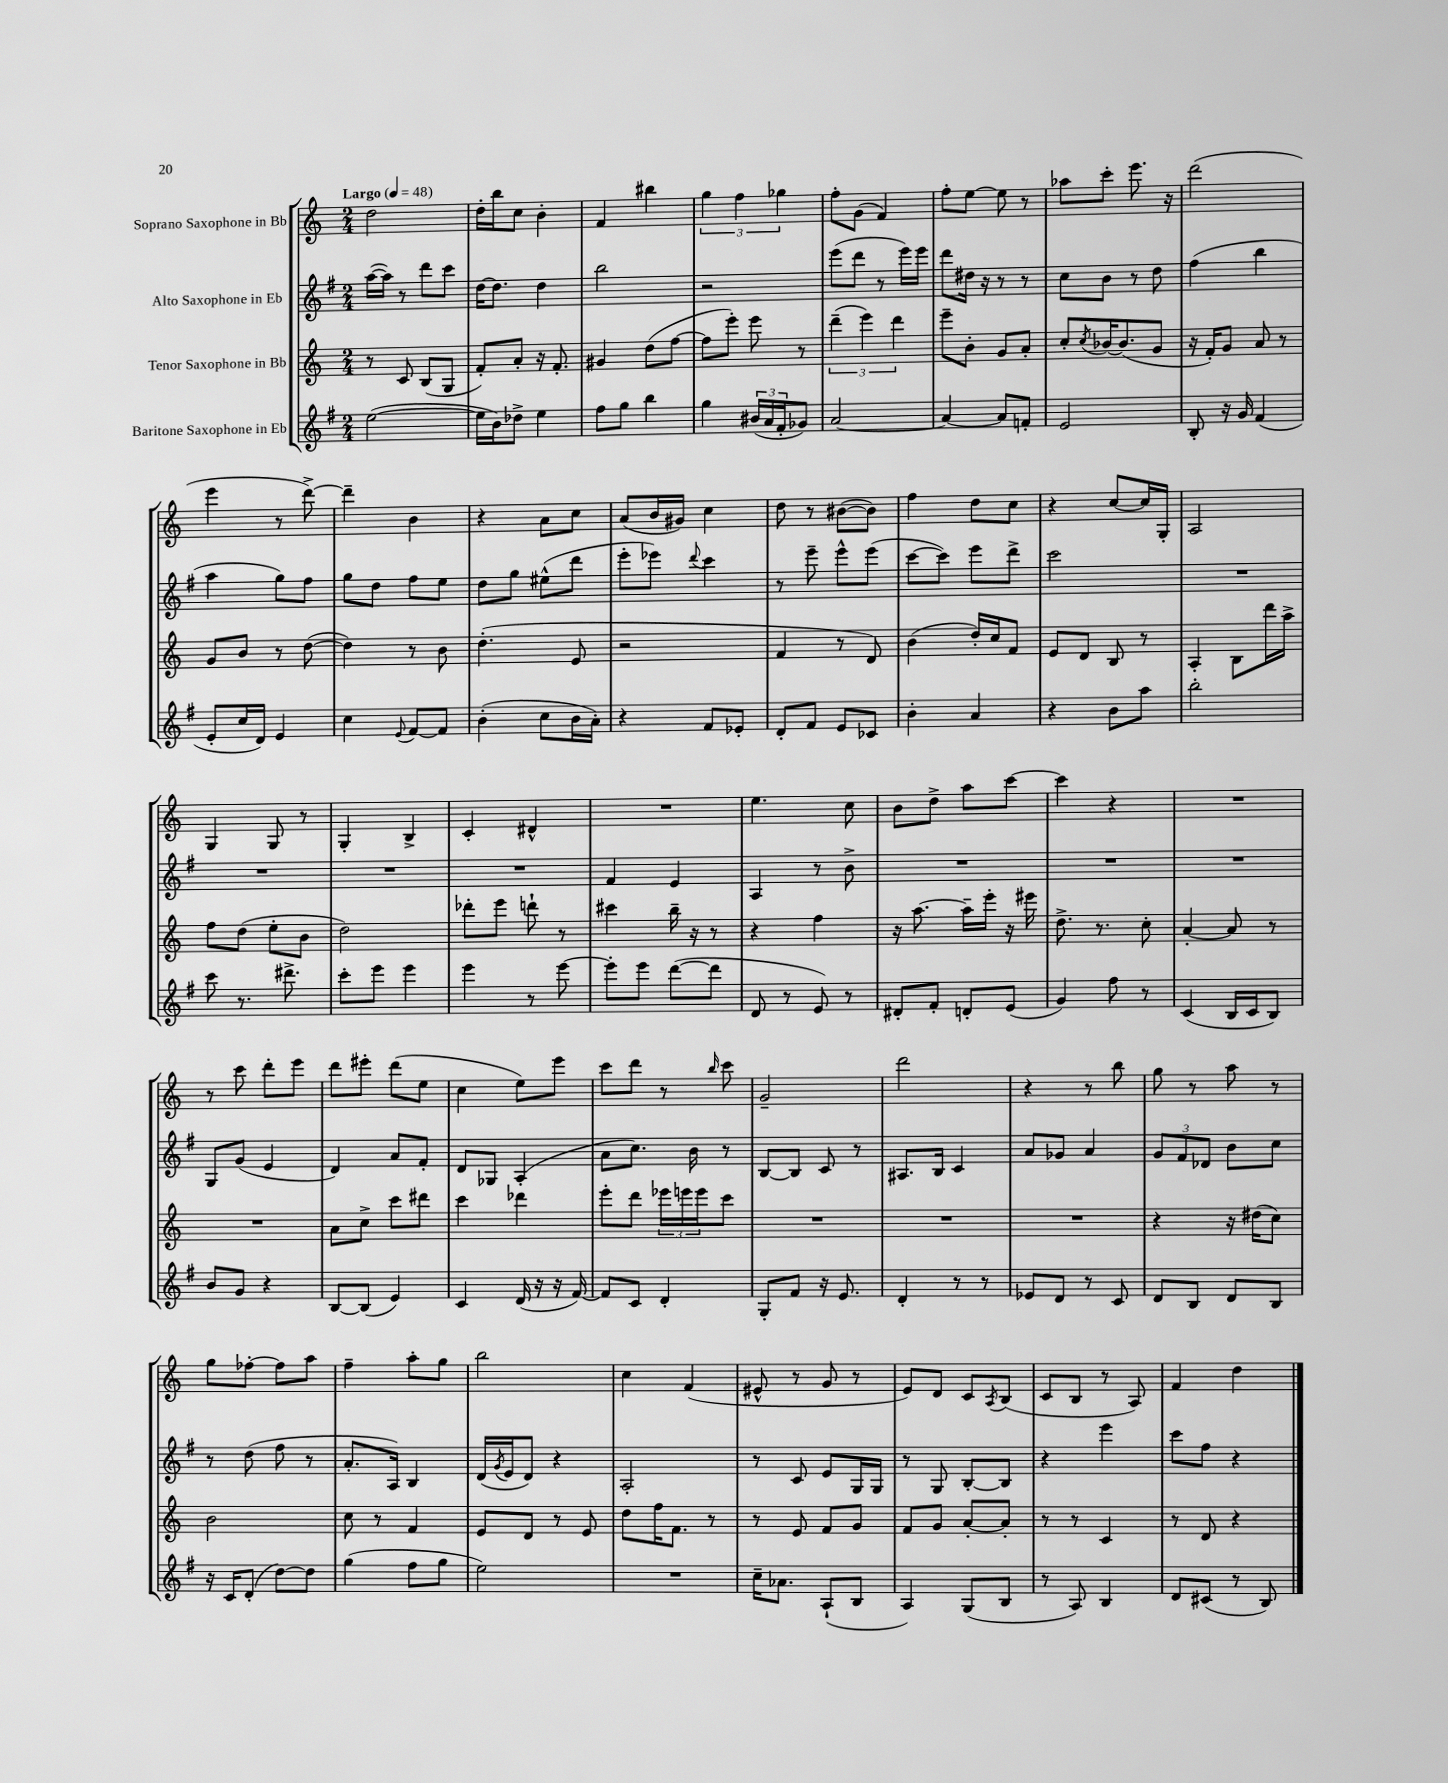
<<
\new StaffGroup <<
\new Staff = "s0" \with { instrumentName = "Soprano Saxophone in Bb" } {
    \clef treble \key c \major \numericTimeSignature \time 2/4 \tempo "Largo" 4 = 48
    d''2 |
    d''16-. b''16 c''8 b'4-. |
    f'4 bis''4 |
    \tuplet 3/2 { g''4 f''4 ges''4 } |
    f''8-. g'8( f'4) |
    f''8-. e''8~ e''8 r8 |
    aes''8 c'''8-. e'''8. r16 |
    d'''2( |
    e'''4 r8 d'''8~->) |
    d'''4-- b'4 |
    r4 a'8 c''8 |
    a'8( b'16 gis'16) c''4 |
    d''8 r8 bis'8~( bis'8) |
    f''4 d''8 c''8 |
    r4 c''8~ c''16 g16-. |
    a2 |
    g4 g8 r8 |
    g4-. b4-> |
    c'4-. dis'4-^ |
    R2 |
    e''4. c''8 |
    b'8 d''8-> a''8 c'''8~ |
    c'''4 r4 |
    R2 |
    r8 c'''8 d'''8-. e'''8 |
    d'''8 eis'''8-. d'''8( e''8 |
    c''4 e''8) e'''8 |
    c'''8 d'''8 r8 \grace { b''16 } c'''8 |
    g'2-- |
    d'''2 |
    r4 r8 b''8 |
    g''8 r8 a''8 r8 |
    g''8 fes''8~-. fes''8 a''8 |
    f''4-- a''8-. g''8 |
    b''2 |
    c''4 f'4( |
    eis'8-^ r8 g'8 r8 |
    e'8) d'8 c'8 \acciaccatura { a8 } b8( |
    c'8 b8 r8 a8) |
    f'4 d''4 \bar "|." |
}
\new Staff = "s1" \with { instrumentName = "Alto Saxophone in Eb" } {
    \clef treble \key g \major \numericTimeSignature \time 2/4
    a''16~( a''16) r8 d'''8 c'''8 |
    d''16~ d''8. d''4 |
    b''2 |
    r2 |
    e'''8( d'''8 r8 e'''16) e'''16 |
    d'''8 dis''16 r16 r8 r8 |
    c''8 b'8 r8 d''8 |
    fis''4( b''4 |
    a''4 g''8) fis''8 |
    g''8 d''8 fis''8 e''8 |
    d''8 g''8 eis''8-^( d'''8 |
    e'''8-. ees'''8) \appoggiatura { d'''8 } c'''4 |
    r8 e'''8-- e'''8-^ e'''8( |
    c'''8~ c'''8) e'''8 d'''8-> |
    c'''2 |
    R2 |
    R2 |
    R2 |
    R2 |
    fis'4 e'4 |
    a4 r8 b'8-> |
    R2 |
    R2 |
    R2 |
    g8 g'8( e'4 |
    d'4) a'8 fis'8-. |
    d'8 ges8 a4-.( |
    a'8 c''8.) b'16 r8 |
    b8~ b8 c'8 r8 |
    ais8. b16 c'4 |
    a'8 ges'8 a'4 |
    \tuplet 3/2 { g'8 fis'8 des'8 } b'8 c''8 |
    r8 d''8( fis''8 r8 |
    a'8.-. a16) b4 |
    d'16( \acciaccatura { g'8 } e'16 d'8) r4 |
    a2-. |
    r8 c'8 e'8 g16 g16 |
    r8 g8 b8~-. b8 |
    r4 e'''4 |
    c'''8 fis''8 r4 \bar "|." |
}
\new Staff = "s2" \with { instrumentName = "Tenor Saxophone in Bb" } {
    \clef treble \key c \major \numericTimeSignature \time 2/4
    r8 c'8 b8( g8 |
    f'8-.) a'8-. r16 f'8.-. |
    gis'4 d''8( f''8~ |
    f''8 e'''8-.) e'''8 r8 |
    \tuplet 3/2 { d'''4--( e'''4) d'''4 } |
    e'''8-- b'8-. g'8 a'8-. |
    c''8-. \acciaccatura { c''8 } bes'16~ bes'8.( g'8 |
    r16 f'16-.) g'8 a'8 r8 |
    g'8 b'8 r8 d''8~( |
    d''4) r8 b'8 |
    d''4.-.( e'8 |
    r2 |
    f'4 r8 d'8) |
    b'4( d''16-.) c''16 f'8 |
    e'8 d'8 b8 r8 |
    a4-. b8 d'''16 a''16-> |
    f''8 d''8( e''8-. b'8 |
    d''2) |
    des'''8-. e'''8 d'''8-! r8 |
    cis'''4 b''16-- r16 r8 |
    r4 f''4 |
    r16 a''8.~ a''16-- e'''16-. r16 eis'''16 |
    d''8.-> r8. c''8-. |
    a'4~-. a'8 r8 |
    R2 |
    a'8 c''8-> c'''8 dis'''8 |
    c'''4 des'''4 |
    e'''8-. d'''8 \tuplet 3/2 { ees'''16 e'''16 e'''16 } c'''8 |
    R2 |
    R2 |
    R2 |
    r4 r16 dis''16( c''8) |
    b'2 |
    c''8 r8 f'4 |
    e'8 d'8 r8 e'8 |
    d''8 f''16 f'8. r8 |
    r8 e'8 f'8 g'8 |
    f'8 g'8 a'8~-. a'8-. |
    r8 r8 c'4 |
    r8 d'8 r4 \bar "|." |
}
\new Staff = "s3" \with { instrumentName = "Baritone Saxophone in Eb" } {
    \clef treble \key g \major \numericTimeSignature \time 2/4
    e''2~( |
    e''16 b'16) des''8-> e''4 |
    fis''8 g''8 b''4 |
    g''4 \tuplet 3/2 { bis'16( a'16 fis'16-. } ges'8) |
    a'2~ |
    a'4~ a'8 f'8-. |
    e'2 |
    b8-. r16 g'16 fis'4( |
    e'8-. c''16 d'16) e'4 |
    c''4 \appoggiatura { e'8 } fis'8~ fis'8 |
    b'4-.( c''8 b'16 a'16-.) |
    r4 fis'8 ees'8-. |
    d'8-. fis'8 e'8 ces'8 |
    b'4-. a'4 |
    r4 b'8 a''8 |
    b''2-. |
    c'''8 r8. dis'''8.-> |
    c'''8-. e'''8 e'''4 |
    e'''4 r8 e'''8~ |
    e'''8-. e'''8 d'''8~( d'''8 |
    d'8 r8 e'8) r8 |
    dis'8-. fis'8-. d'8-. e'8( |
    g'4) fis''8 r8 |
    c'4( b16 c'16 b8) |
    b'8 g'8 r4 |
    b8~ b8( e'4) |
    c'4 d'16( r16 r16 fis'16~) |
    fis'8 c'8 d'4-. |
    g8-. fis'8 r16 e'8. |
    d'4-. r8 r8 |
    ees'8 d'8 r8 c'8 |
    d'8 b8 d'8 b8 |
    r16 c'16 d'8-.( d''8~) d''8 |
    g''4( fis''8 g''8 |
    e''2) |
    R2 |
    c''16-- aes'8. a8-!( b8 |
    a4) g8( b8 |
    r8 a8) b4 |
    d'8 cis'8( r8 b8) \bar "|." |
}
>>
>>
\layout { \context { \Score \remove "Bar_number_engraver" } }
